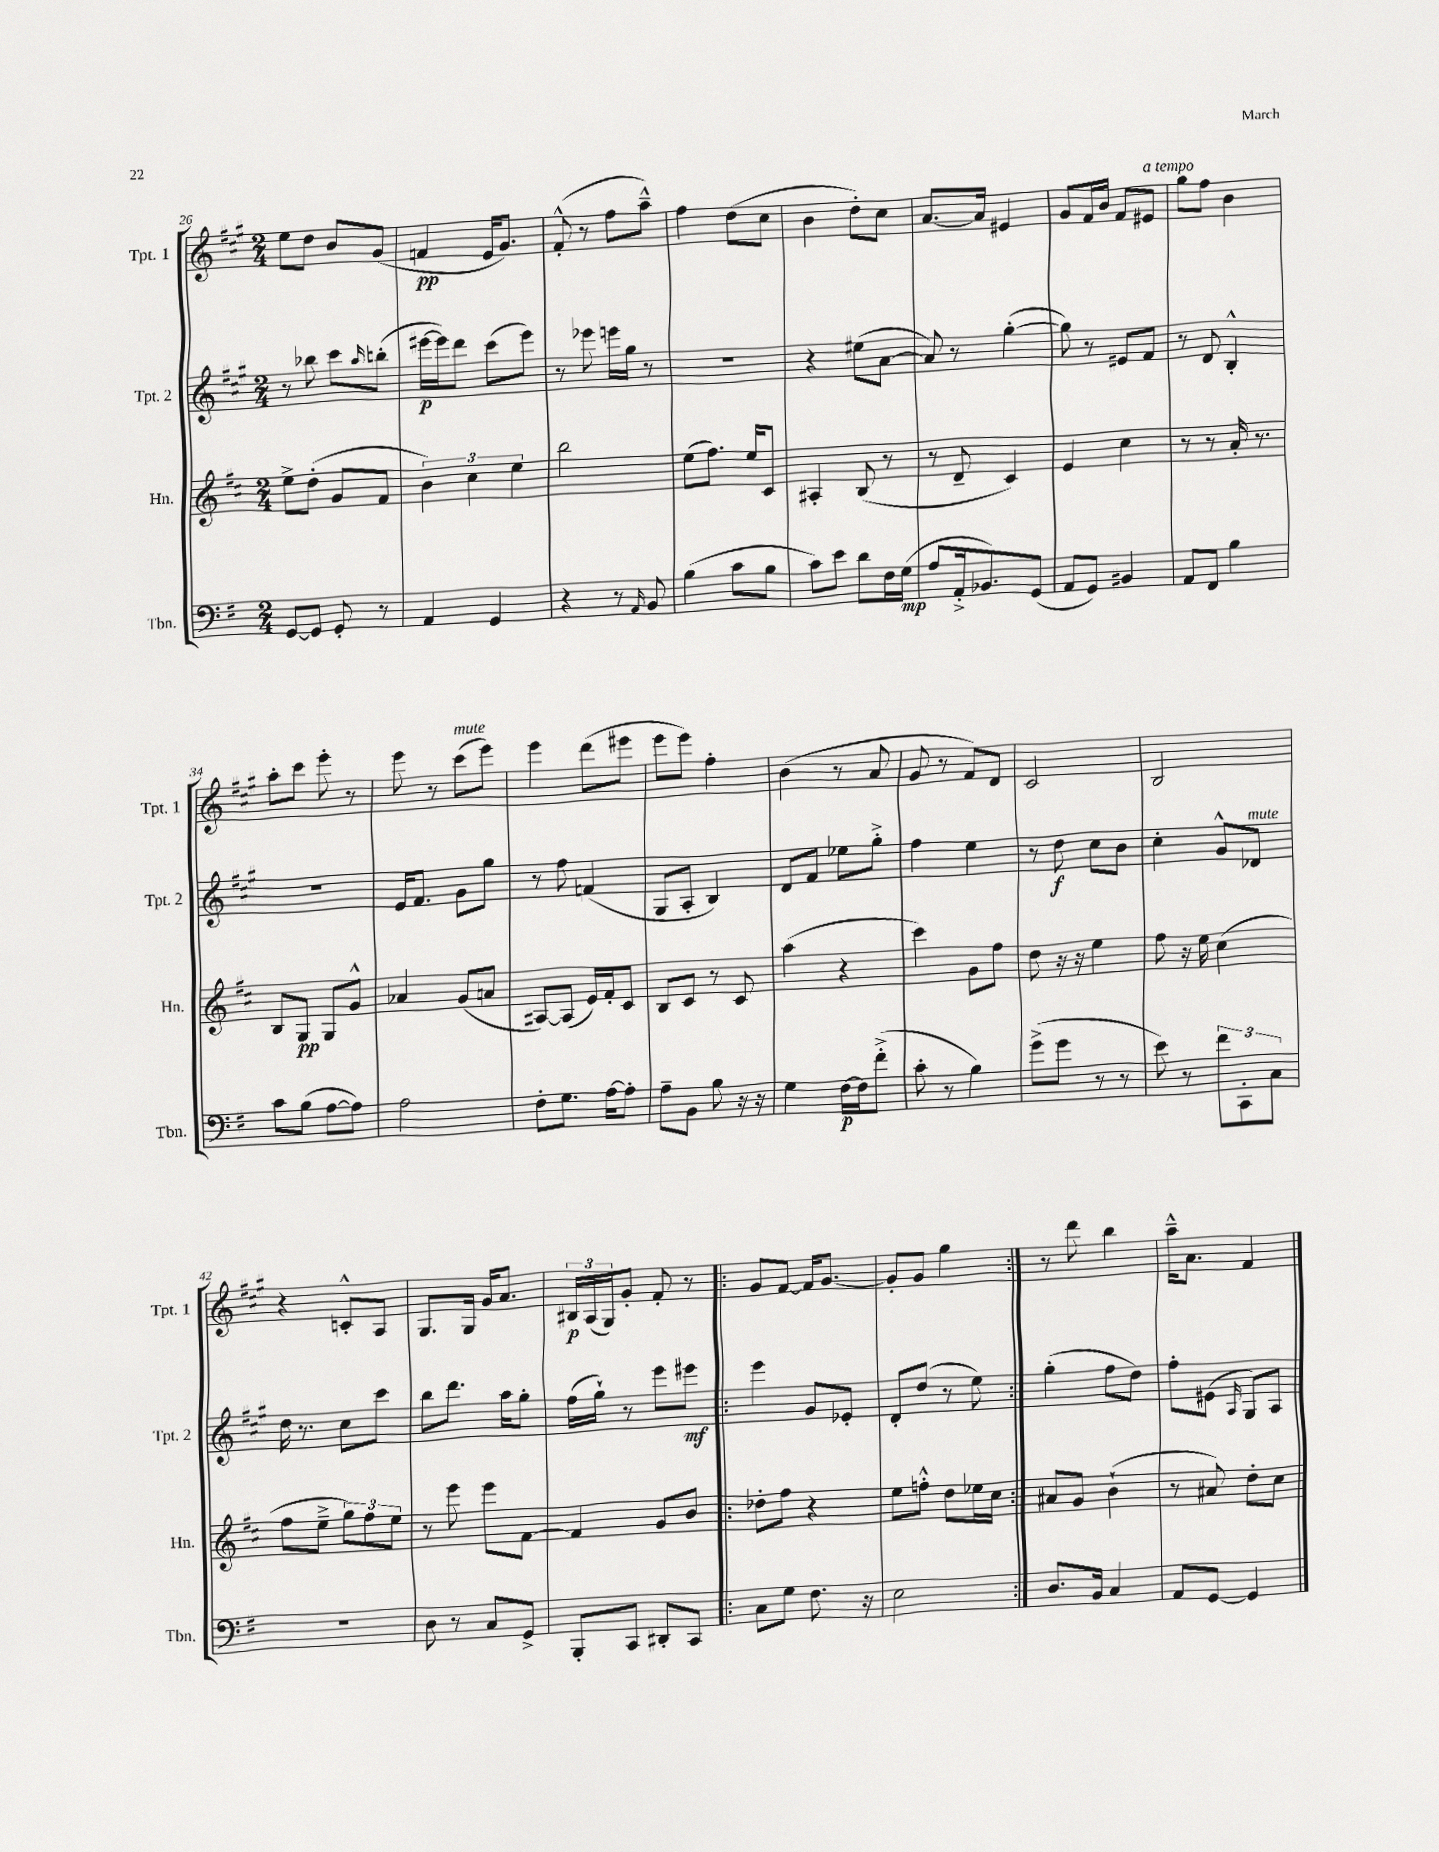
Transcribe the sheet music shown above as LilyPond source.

<<
\new StaffGroup <<
\new Staff = "s0" \with { instrumentName = "Tpt. 1" shortInstrumentName = "Tpt. 1" } {
    \clef treble \key a \major \numericTimeSignature \time 2/4
    e''8 d''8 b'8 gis'8( |
    f'4\pp e'16 gis'8.) |
    fis'8-.-^( r8 fis''8 a''8---^) |
    fis''4 d''8( cis''8 |
    b'4 d''8-.) cis''8 |
    a'8.~ a'16 eis'4 |
    gis'8 fis'16 b'16 fis'8 eis'8^\markup { \italic "a tempo" } |
    gis''8 fis''8 b'4 |
    a''8-. cis'''8 e'''8-. r8 |
    e'''8 r8 cis'''8^\markup { \italic "mute" }( e'''8) |
    e'''4 d'''8( eis'''8 |
    e'''8 e'''8) fis''4-. |
    b'4( r8 a'8 |
    gis'8 r8 fis'8) d'8 |
    cis'2 |
    b2 |
    r4 c'8-.-^ a8 |
    gis8. gis16 gis'16 a'8. |
    \tuplet 3/2 { bis16\p a16( gis16) } gis'8-. fis'8-. r8 |
    \repeat volta 2 { gis'8 fis'8~ fis'16 gis'8.~ |
    gis'8-. gis'8 gis''4 | }
    r8 d'''8 b''4 |
    a''16---^ a'8. fis'4 \bar "|." |
}
\new Staff = "s1" \with { instrumentName = "Tpt. 2" shortInstrumentName = "Tpt. 2" } {
    \clef treble \key a \major \numericTimeSignature \time 2/4
    r8 bes''8 cis'''8 \grace { a''16 } b''8-.( |
    eis'''16~\p eis'''16) d'''8 cis'''8( eis'''8) |
    r8 ees'''8 e'''16 gis''16 r8 |
    R2 |
    r4 eis''8( a'8~ |
    a'8) r8 gis''4~-.( |
    gis''8) r8 eis'8 fis'8 |
    r8 d'8 b4-.-^ |
    R2 |
    e'16 fis'8. gis'8 gis''8 |
    r8 fis''8 f'4( |
    gis8 a8-. b4) |
    d'8 fis'8 ees''8 gis''8-.-> |
    fis''4 e''4 |
    r8 d''8\f cis''8 b'8 |
    cis''4-. gis'8-^ des'8^\markup { \italic "mute" } |
    d''16 r8. cis''8 cis'''8 |
    b''8 d'''8. a''16 gis''8-. |
    fis''16( gis''16-!) r8 e'''8 eis'''8\mf |
    \repeat volta 2 { e'''4 gis'8 ees'8-. |
    d'8-. d''8( r8 e''8) | }
    gis''4-.( fis''8 d''8) |
    fis''8-. eis'8( \grace { a16 } gis8) a8 \bar "|." |
}
\new Staff = "s2" \with { instrumentName = "Hn." shortInstrumentName = "Hn." } {
    \clef treble \key d \major \numericTimeSignature \time 2/4
    e''8-> d''8-.( g'8 fis'8 |
    \tuplet 3/2 { b'4) cis''4 e''4 } |
    b''2 |
    e''8( fis''8.) e''16 cis'8 |
    ais4-. b8( r8 |
    r8 d'8-- cis'4) |
    e'4 cis''4 |
    r8 r8 a'16-. r8. |
    b8 g8\pp g8 g'8-^ |
    aes'4 g'8( a'8 |
    ais8~) ais8( e'16) fis'16-. cis'8 |
    b8 cis'8 r8 cis'8 |
    a''4( r4 |
    cis'''4) g'8 fis''8 |
    d''8 r16 r16 e''4 |
    fis''8 r16 e''16 cis''4( |
    fis''8 e''8---> \tuplet 3/2 { g''8) fis''8 e''8 } |
    r8 e'''8 e'''8 fis'8~ |
    fis'4 g'8 b'8 |
    \repeat volta 2 { des''8-. fis''8 r4 |
    e''8 f''8-.-^ d''8 ees''16 cis''16 | }
    ais'8 g'8 b'4-!( |
    r8 ais'8) d''8-. cis''8 \bar "|." |
}
\new Staff = "s3" \with { instrumentName = "Tbn." shortInstrumentName = "Tbn." } {
    \clef bass \key g \major \numericTimeSignature \time 2/4
    g,8~ g,8 g,8-. r8 |
    a,4 g,4 |
    r4 r8 \grace { a,16 } b,8 |
    b4( c'8 b8 |
    c'8) e'8 d'8 fis16 g16\mp( |
    a8 a,16-.-> bes,8.) g,8( |
    a,8 g,8) bis,4 |
    a,8 fis,8 b4 |
    c'8 b8( a8~ a8) |
    a2 |
    fis8-. g8. a16~ a8-. |
    a8-- b,8 b8 r16 r16 |
    g4 fis16~\p fis16 fis'8-.->( |
    c'8-. r8 b4) |
    g'8->( g'8 r8 r8 |
    e'8) r8 \tuplet 3/2 { fis'8 c,8-. c8 } |
    R2 |
    d8 r8 c8 g,8-> |
    b,,8-. c,8 dis,8-. c,8 |
    \repeat volta 2 { c8 g8 fis8. r16 |
    e2 | }
    d8. b,16 c4 |
    a,8 g,8~ g,4 \bar "|." |
}
>>
>>
\layout { \context { \Score currentBarNumber = #26 } }
